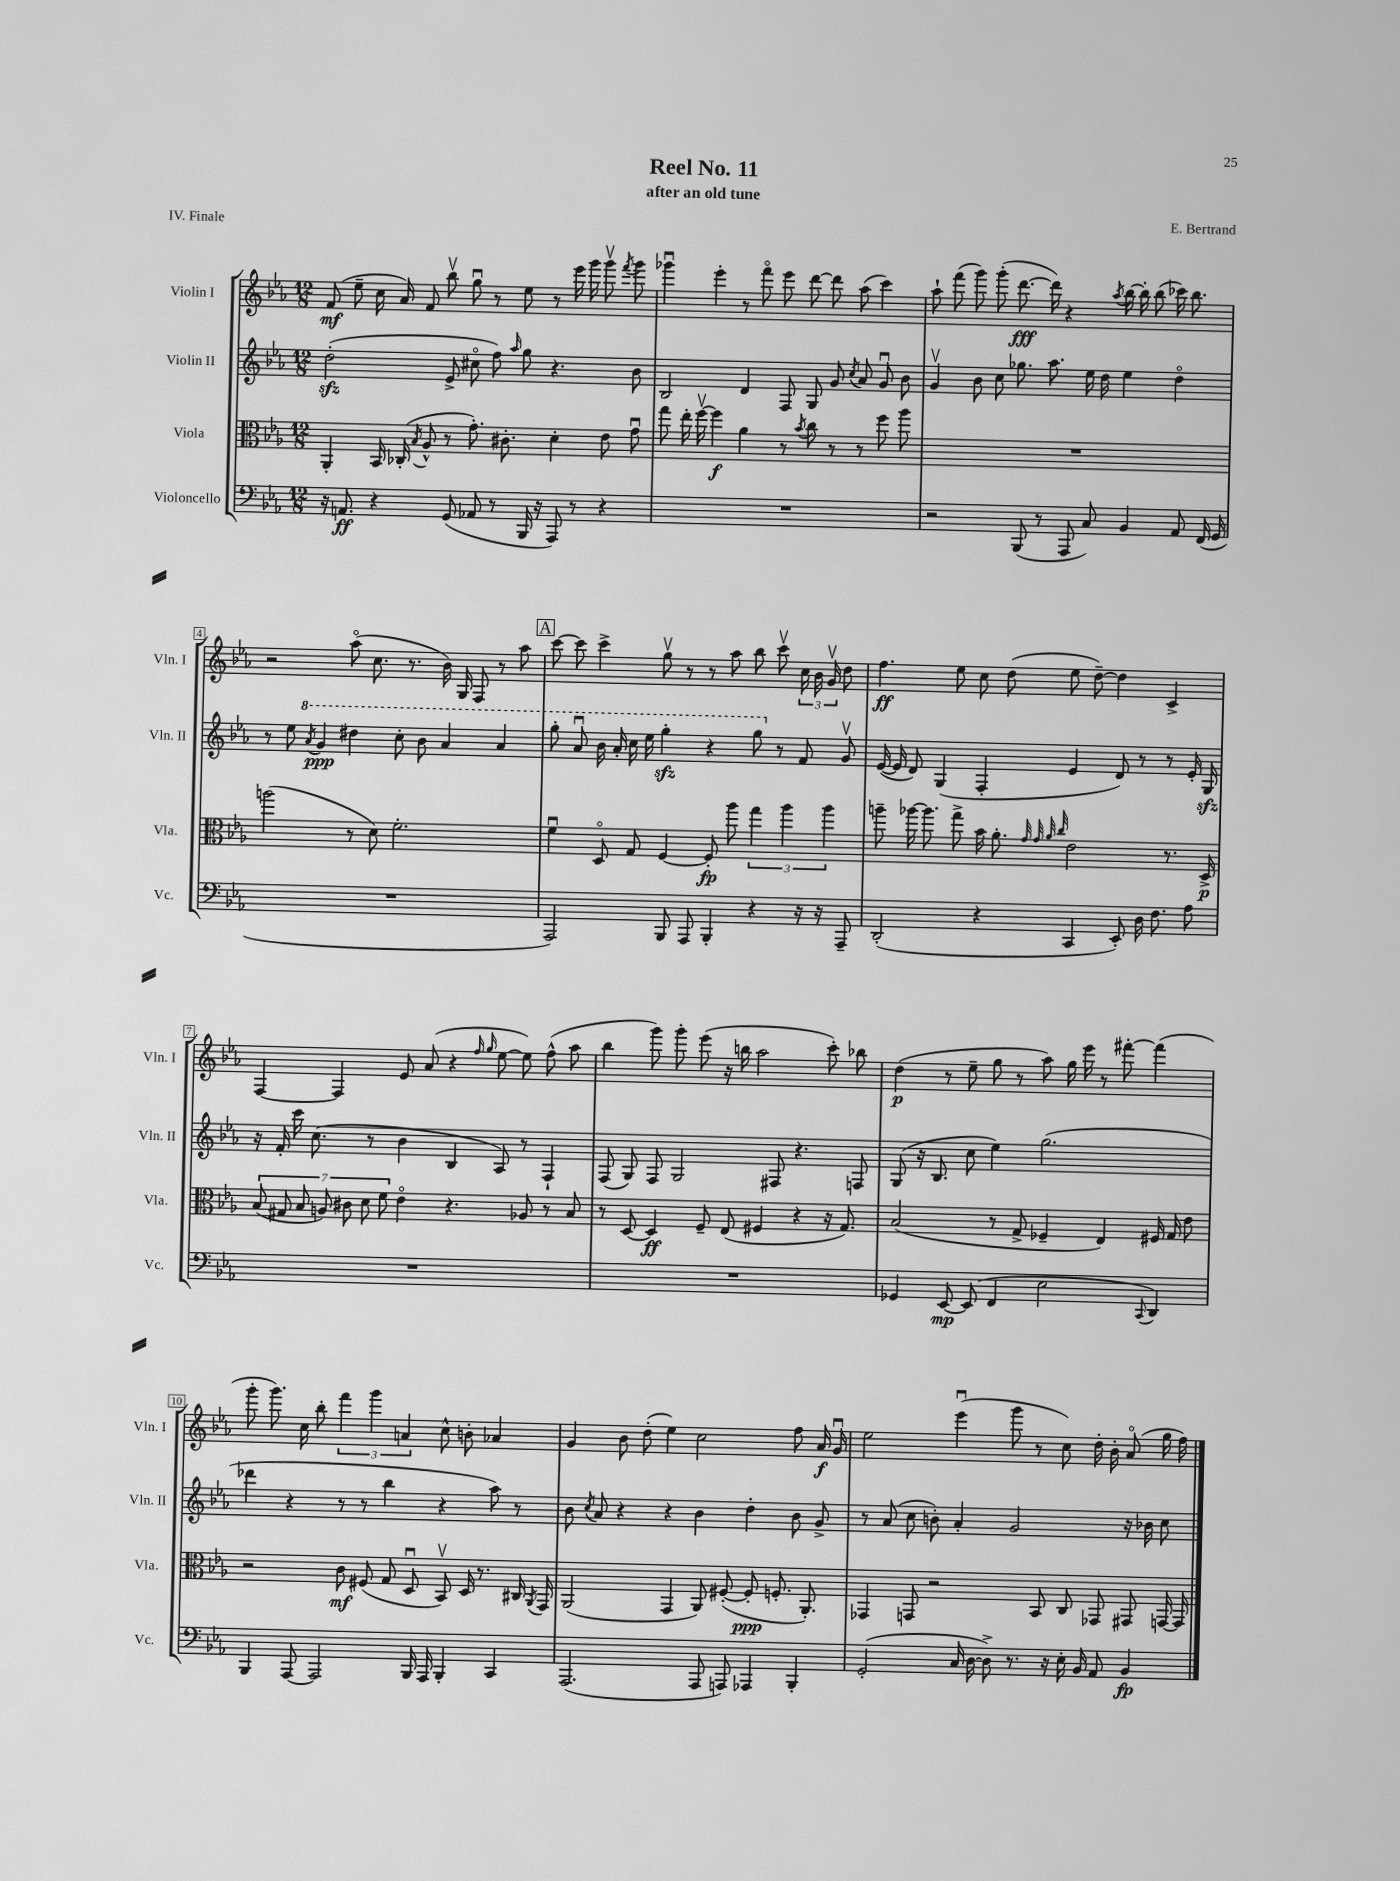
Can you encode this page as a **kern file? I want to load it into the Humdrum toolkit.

**kern	**kern	**kern	**kern
*staff4	*staff3	*staff2	*staff1
*clefF4	*clefC3	*clefG2	*clefG2
*k[b-e-a-]	*k[b-e-a-]	*k[b-e-a-]	*k[b-e-a-]
*M12/8	*M12/8	*M12/8	*M12/8
16r	4AA-'/	(2dd'\	(8f/
8.AA/	.	.	.
.	.	.	8ee-~\
4r	16BB-/	.	16cc\
.	(16C-'/	.	16a-/)
.	8qB-/	.	.
.	8A-^^/	.	8f/
(8GG/	8r	8e-^/	8bb-v\
8AA-/	8.g'\)	8cc#o\	8ggu\
8r	.	8ff\)	8r
.	8.c#'\	.	.
.	.	16qqaa-/	.
16BBB-/	.	8gg\	8ee-\
16r	.	.	.
8AAA-/)	4d'\	4.r	8r
8r	.	.	16eee-\
.	.	.	16ggg\
4r	8e-\	.	8gggv\
.	.	.	8qfff/
.	8gu\	8b-\	8ggg\
=	=	=	=
1.r	8gg\	2B-/	4ggg-u\
.	16ee-'\	.	.
.	[16ffv\	.	.
.	4ff\]	.	4eee-'\
.	4a-\	4d/	8r
.	.	.	8fffo\
.	8r	8F/	8eee-\
.	8qb-/	.	.
.	8cc\	8G/	[8ddd\
.	8r	8g/	8ddd\]
.	.	8qcc/	.
.	8r	8a-/	(8aa-\
.	8ff\	8gu/	4ccc\)
.	8aa-\	8b-\	.
=	=	=	=
2r	1.r	4gv/	8aa-`\
.	.	.	(8fff\
.	.	8b-\	8ggg\)
.	.	8cc\	(8ggg'\
(8BBB-/	.	8.gg-\	[8.ddd\
8r	.	.	.
.	.	8.aa-\	16ddd\])
8AAA-/	.	.	4r
8C/)	.	16ee-\	.
.	.	16dd\	.
.	.	.	8qaa-/
4BB-/	.	4ee-\	[16bb-\
.	.	.	16bb-'\]
.	.	.	(8bb-\
8AA-/	.	4ddo\	16ccc-\)
.	.	.	8.bb-\
(16FF/	.	.	.
16GG/	.	.	.
=	=	=	=
1.r	(2aa\	8r	2r
.	.	8ee-\	.
.	.	8qaa-/	.
.	.	4gg/	.
.	8r	4ddd#\	(8aa-o\
.	8d\)	.	8.cc\
.	2.f'\	8ccc'\	.
.	.	.	8.r
.	.	8bb-\	.
.	.	4aa-/	16b-\)
.	.	.	16G/
.	.	.	8F/
.	.	4aa-/	8r
.	.	.	8aa-\
=	=	=	=
2AAA-/)	4fu\	8ggg'\	[8ccc\
.	.	8aa-u/	8ccc\]
.	8Do/	16bb-\	4ccc^\
.	.	16aa-'/	.
.	8G/	16ccc\	.
.	.	16eee-\	.
8BBB-/	[4F/	4ggg'\	8ggv\
8AAA-/	.	.	8r
4BBB-'/	8F'/]	4r	8r
.	8aa-\	.	8aa-\
4r	6gg\	8ggg\	8bb-\
.	.	8r	8cccv\
.	6aa-\	.	.
16r	.	8f/	24cc\
.	.	.	24b-\
16r	.	.	.
.	6aa-\	.	24gv/
8AAA-~/	.	8gv/	8dd\
=	=	=	=
(2DD'/	8aa~\	([16e-/	4.ff\
.	.	16e-/]	.
.	[16aa-\	8d/)	.
.	8.aa-\]	.	.
.	.	(4G/	.
.	8gg^\	.	8ee-\
4r	16b-\	4F'/	8cc\
.	8.a-'\	.	.
.	.	.	(8dd\
.	32qqg/	.	.
.	32qqg/	.	.
.	32qqa-/	.	.
.	32qqcc/	.	.
4CC/	2e-\	4e-/	8ee-\
.	.	.	[8dd~\)
8EE-'/)	.	8d/)	4dd\]
16D\	.	8r	.
8.F\	.	.	.
.	8.r	8r	4c^/
8A-\	.	16e-'/	.
.	16D^/	16G/	.
=	=	=	=
1.r	(14B-/	16r	[4F/
.	.	16f'/	.
.	14G#/	.	.
.	.	16ccc\	.
.	14B-/	.	.
.	.	(8.cc\	.
.	14A/)	.	.
.	.	.	4F/]
.	14c#\	.	.
.	14d\	.	.
.	.	8r	.
.	14f\	.	.
.	4e-o\	4b-\	8e-/
.	.	.	(8a-/
.	4.r	4B-/	4r
.	.	.	16qqff/
.	.	.	16qqgg/
.	.	8A-/)	[8ee-\
.	8A-/	8r	8ee-\])
.	8r	4F`/	(8ff^^\
.	8B-/	.	8aa-\
=	=	=	=
1.r	8r	(8F/	4bb-\
.	[8D/	8G/)	.
.	4D/]	8F/	8ggg\)
.	.	2G/	8ggg'\
.	8F~/	.	(8eee-\
.	(8E-/	.	16r
.	.	.	16bb\
.	4F#/	.	2aa-\
.	.	8F#/	.
.	4r	4.r	.
.	16r	.	8ccc'\)
.	8.G/)	.	.
.	.	8F/	8bb-\
=	=	=	=
4GG-/	(2B-/	(8G/	(4dd\
.	.	16r	.
.	.	8.B-/	.
[8EE-/	.	.	8r
(8EE-/]	.	8cc\	8ee-~\
4FF/	8r	4ee-\)	8gg\
.	8G^/	.	8r
2E-\	4F-~/	(2.gg\	8aa-\)
.	.	.	16gg\
.	.	.	16eee-\
.	4E-/)	.	8r
.	.	.	[8fff#'\
8qqCC/	.	.	.
4DD/)	16F#/	.	(4fff#\]
.	16G/	.	.
.	8e-\	.	.
=	=	=	=
4BBB-/	2r	4ddd-\	8ggg'\
.	.	.	8.ggg\)
[8AAA-/	.	4r	.
.	.	.	16cc\
2AAA-/]	.	.	8bb-'\
.	8c\	8r	6fff\
.	(8F#/	8r	.
.	.	.	6ggg\
.	8G/	4bb-\	.
.	.	.	6a/
16BBB-/	8Du/	.	.
16AAA-/	.	.	.
4BBB-'/	8BB-v/)	4r	8cc^^\
.	16D/	.	8b'\
.	8.r	.	.
4CC/	.	8aa-\)	4a-/
.	16C#/	8r	.
.	8qAA-/	.	.
.	16GG/	.	.
=	=	=	=
(2.AAA-/	(2AA-/	8b-\	4g/
.	.	8qcc/	.
.	.	8a-/	.
.	.	4r	8b-\
.	.	.	(8dd'\
.	4GG/	4r	4ee-\)
8AAA-/	8AA-/)	4b-\	2cc\
8AAA/)	([8F#'/	.	.
4AAA-/	8F#'/]	4dd'\	.
.	8.F'/	.	.
4BBB-'/	.	8b-\	8ff\
.	8.AA-'/)	.	.
.	.	8g^/	16a-/
.	.	.	16gu/
=	=	=	=
(2GG'/	4GG-/	8r	2ee-\
.	.	(8a-/	.
.	8GG/	8cc\	.
.	2r	8b'\)	.
16C/	.	4a-'/	(4eee-u\
[16D\	.	.	.
8D^\])	.	.	.
8.r	.	2g/	8ggg\
.	8BB-/	.	8r
16r	.	.	.
16E-'\	8C/	.	8cc\)
16BB-/	.	.	.
8AA-/	8GG-/	.	16dd'\
.	.	.	16b-'\
4BB-/	8GG#/	16r	(8a-o/
.	.	16b-\	.
.	[16GG/	8cc\	16gg\
.	16GG/]	.	16ff\)
==	==	==	==
*-	*-	*-	*-
